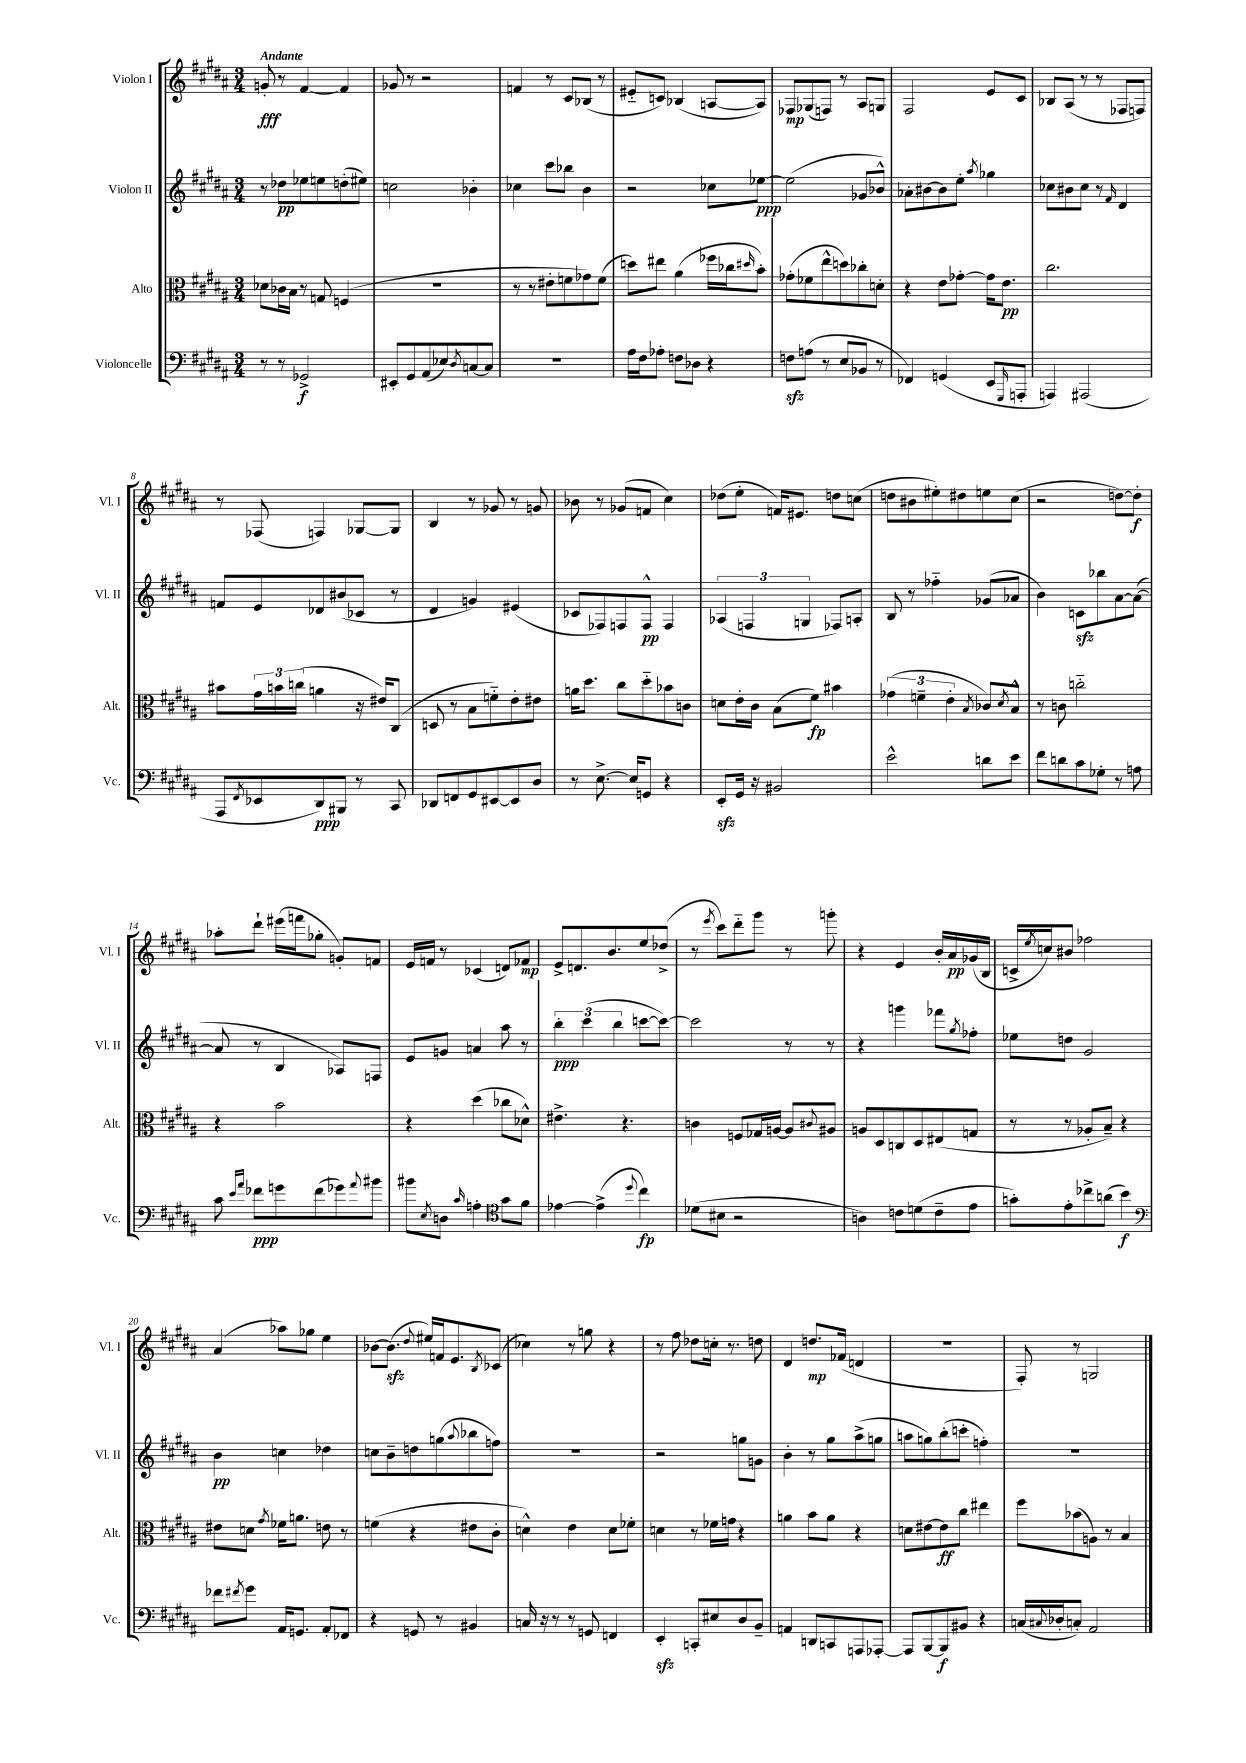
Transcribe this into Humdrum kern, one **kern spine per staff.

**kern	**kern	**kern	**kern
*staff4	*staff3	*staff2	*staff1
*clefF4	*clefC3	*clefG2	*clefG2
*k[f#c#g#d#a#]	*k[f#c#g#d#a#]	*k[f#c#g#d#a#]	*k[f#c#g#d#a#]
*M3/4	*M3/4	*M3/4	*M3/4
8r	8d-	8r	8g'
8r	16c-	8dd-	8r
.	16B	.	.
2GG-^	8r	8ee-	[4f#
.	8G	8ee	.
.	(4F	(8dd'	4f#]
.	.	8ee#)	.
=	=	=	=
8EE#'	2.r	2cc	8g-
8GG#	.	.	8r
(8AA#	.	.	2r
8E-)	.	.	.
8qD#	.	.	.
[8C	.	4b-'	.
8C]	.	.	.
=	=	=	=
2.r	8r	4cc-	4f
.	8r	.	.
.	8e#'	8ccc#	8r
.	8f	8bb-	8c#
.	8g-)	4b	(8B-
.	(8f	.	8r
=	=	=	=
16A#	8dd)	2r	8e#'~
16F#	.	.	.
8A-'	8ee#	.	8c)
8F	(4a#	.	(4B-
8D-	.	.	.
4r	16ff-	8cc-	[8A
.	16cc-	.	.
.	16qqdd#	.	.
.	8b')	[8ee-	8A])
=	=	=	=
8F	(8g-'	(2ee-]	8F-
(8A	8f-	.	(8G-
8r	8ee^^	.	8F)
8E	8dd)	.	8r
8BB-	8cc-'	8g-	8A#
8r	8d'	8b-^^)	8G
=	=	=	=
4FF-)	4r	8a-'	2F#
.	.	[8b#	.
(4GG	8e	8b#]	.
.	[8g-'	8ee'	.
.	.	8qaa#	.
8EE	16g-]	4gg-	8e
.	8.e	.	.
16qqGGG#	.	.	.
8AAA'	.	.	8c#
=	=	=	=
4AAA)	2.cc#	8cc-	8B-
.	.	8b#	(8A#
(2AAA#	.	8cc-	8r
.	.	8r	8r
.	.	16qqf#	.
.	.	4d#	8F-
.	.	.	8F)
=	=	=	=
8AAA#	8b#	8f	8r
8qFF#	.	.	.
8EE-	24g#	8e	(8F-
.	24b	.	.
.	(24cc	.	.
8DD#)	4a	8d-	4F)
8BBB#	.	(8b#	.
8r	16r	8c-	[8G-
.	16e#)	.	.
8CC#	(8C#	8r	8G-]
=	=	=	=
8DD-	8D	4d#	4B
8FF	8r	.	.
8GG#	8B	4g)	8r
[8EE#	8f'~)	.	8g-
8EE#]	8e'	(4e#	8r
8D#	8e#	.	8g
=	=	=	=
8r	16a	8c-	8b-
.	8.dd#	.	.
[8.E^	.	8F-)	8r
.	8cc#	8F	(8g-
16E]	.	.	.
8GG	8dd#'~	8F^^	8f
4r	8b-	4F	4cc#)
.	8c	.	.
=	=	=	=
8EE'	8d	(6A-	(8dd-
16GG#	16e'	.	8ee'
.	.	6F	.
16r	16c#	.	.
2BB#	(8B	.	16f)
.	.	.	8.e#
.	.	6G	.
.	8f#)	.	.
.	4b#	8F-)	8dd
.	.	8A'	(8cc
=	=	=	=
2e^^	(6g-	8B	8dd
.	.	8r	8b#
.	6f~	.	.
.	.	4ff-'~	8ee#')
.	6e'	.	.
.	.	.	8dd#
.	8qB	.	.
8d	8c-)	(8g-	8ee
.	8qd#	.	.
8e	8B^^	8a-	(8cc#
=	=	=	=
8f#	8r	4b)	2r
8d	8c	.	.
8c#	2cc'~	8c	.
8G-'	.	8bb-	.
8r	.	[8a#	[8dd)
8A	.	(8a#_	8dd']
=	=	=	=
8c#	4r	8a#]	8aa-'
16qqe	.	.	.
16qqa#	.	.	.
8f-	.	8r	8ddd#`
8g	2b	4B	(16eee#
.	.	.	16fff
(8f-	.	.	8gg-'
8g-)	.	8A-)	8g')
8qqa#	.	.	.
8b#	.	8F	8f
=	=	=	=
8b#	4r	8e	16e
.	.	.	16f
8qE	.	.	.
8D	.	8g	8r
16qqc#	.	.	.
4A'	(4dd#	4a	(4c-
*clefC4	*	*	*
8g#	8cc-	8aa#	8d)
8f#	8d-^^)	8r	8f-
=	=	=	=
[4e-	4.e#^	6bb'	8e^
.	.	.	8.d
.	.	(6ccc#	.
(4e-^]	.	.	.
.	.	.	8.b
.	.	6bb	.
.	4.r	.	.
8qqdd#	.	.	.
4cc#)	.	[8ccc	8ee
.	.	8ccc_)	(8dd-^
=	=	=	=
(8d-	4c	2ccc]	8r
.	.	.	8qeee
8B#	.	.	8ccc#)
2r	8F	.	8ddd#'~
.	16G-	.	8ggg#
.	[16A	.	.
.	8A]	8r	8r
.	8qqc#	.	.
.	8A#	8r	8ggg'
=	=	=	=
4A)	8A	4r	4r
.	8D#	.	.
8c	8C	4ggg	4e
(8d	8D#	.	.
8c~	(8E#	8fff-	16b'
.	.	.	16a#
.	.	8qgg#	.
8e	8G	8ff-'	(16g-
.	.	.	16B
=	=	=	=
8g')	8r	8ee-	16c^
.	.	.	8qee
.	.	.	16cc)
8e'	8r	8dd	8b#
8cc-^	8A-'	2g#	2ff-
(8a	8B~)	.	.
4b)	4r	.	.
=	=	=	=
*clefF4	*	*	*
8f-	8e#	4b	(4a#
8qf#	.	.	.
8g#	8d	.	.
.	8qg#	.	.
16AA#	16f-	4cc	8aa-)
8.GG	8.a	.	.
.	.	.	8gg-
8AA#'	8e	4dd-	4ee
8FF-	8r	.	.
=	=	=	=
4r	(4f	8cc	[8b-
.	.	8b~	(8.b-]
8GG	4r	8dd	.
.	.	.	8qqdd#
.	.	.	16ee#)
8r	.	(8gg	16f
.	.	.	8.e
.	.	8qqaa#	.
4BB#	8e#	8bb-	.
.	.	.	8qB
.	8c#'	8ff)	(8c-
=	=	=	=
16C	4d^^)	2.r	4cc-)
16r	.	.	.
8r	.	.	.
8r	4e	.	8r
8GG	.	.	8gg
4FF	8d	.	4r
.	8f-'	.	.
=	=	=	=
4EE'	4d	2r	8r
.	.	.	8ff#
8CC'	8r	.	8dd-
8E#	16f-	.	16cc'
.	16g	.	8.r
8D#	4r	8gg	.
8BB~	.	8g	8dd
=	=	=	=
4AA	4a	4b'	4d#
8DD	8b	8r	8.dd
8CC	8a	8gg#	.
.	.	.	(16f-
8AAA	4r	(8aa#^	4d
[8AAA-'	.	8gg	.
=	=	=	=
8AAA-]	8d	8aa	2.r
[8BBB	[8e#	8gg)	.
8BBB]	8e#]	(8bb'	.
8BB#	8cc#	8ccc'	.
4r	4ee#	4ff')	.
=	=	=	=
(16C	8ff#	2.r	8F#')
8qqC#	.	.	.
16D-'	.	.	.
8C')	(8b-	.	8r
2AA#	8A)	.	2G
.	8r	.	.
.	4B	.	.
==	==	==	==
*-	*-	*-	*-
